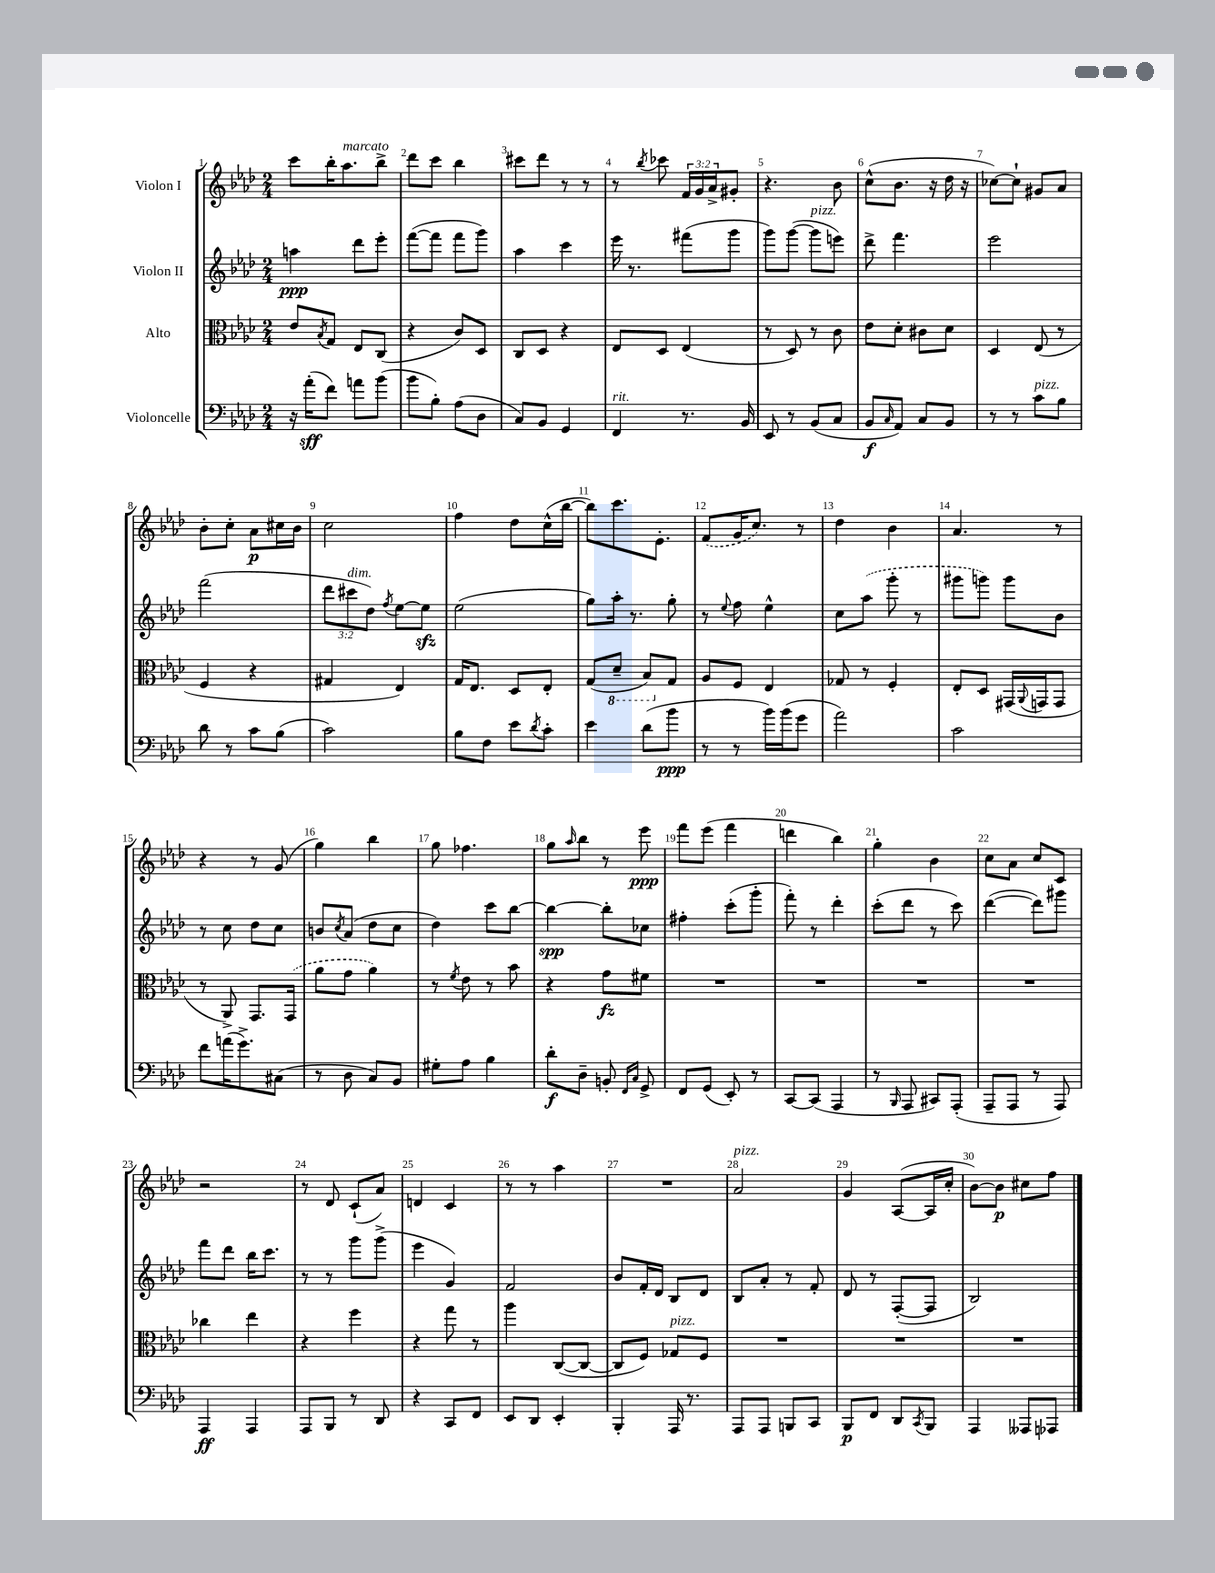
<<
\new StaffGroup <<
\new Staff = "s0" \with { instrumentName = "Violon I" } {
    \clef treble \key aes \major \numericTimeSignature \time 2/4 \override Staff.TupletNumber.text = #tuplet-number::calc-fraction-text
    c'''8 bes''16-. aes''8.^\markup { \italic "marcato" } bes''8-> |
    des'''8 c'''8 bes''4 |
    cis'''8 des'''8 r8 r8 |
    r8 \acciaccatura { bes''8 } ces'''8 \tuplet 3/2 { f'16 g'16 aes'16-> } gis'8-. |
    r4. bes'8 |
    c''8-^( bes'8. r16 des''16 r16 |
    ces''8~) ces''8-! gis'8 aes'8 |
    bes'8-. c''8-. aes'8\p cis''16 bes'16 |
    c''2 |
    f''4 des''8 c''16-^( bes''16~ |
    bes''8) c'''8. ees'8.-. |
    \once \slurDashed f'8( g'16 c''8.) r8 |
    des''4 bes'4 |
    aes'4. r8 |
    r4 r8 g'8( |
    g''4) bes''4 |
    g''8 fes''4. |
    g''8 \grace { aes''16 } bes''8 r8 ees'''8\ppp |
    f'''8 ees'''8( f'''4 |
    d'''4 bes''4) |
    g''4-. bes'4 |
    c''8 aes'8 c''8 c'8 |
    r2 |
    r8 des'8 c'8-!( aes'8) |
    d'4 c'4 |
    r8 r8 aes''4 |
    R2 |
    aes'2^\markup { \italic "pizz." } |
    g'4 aes8~( aes16 c''16-. |
    bes'8~) bes'8\p cis''8 f''8 \bar "|." |
}
\new Staff = "s1" \with { instrumentName = "Violon II" } {
    \clef treble \key aes \major \numericTimeSignature \time 2/4 \override Staff.TupletNumber.text = #tuplet-number::calc-fraction-text
    a''4\ppp des'''8 ees'''8-. |
    f'''8~( f'''8 f'''8 g'''8) |
    aes''4 c'''4 |
    ees'''16 r8. fis'''8( g'''8 |
    g'''8) g'''8~( g'''8^\markup { \italic "pizz." } e'''8) |
    des'''8-> f'''4. |
    ees'''2 |
    f'''2( |
    \tuplet 3/2 { des'''8 cis'''8^\markup { \italic "dim." } des''8) } \acciaccatura { f''8 } ees''8~ ees''8\sfz |
    ees''2( |
    g''8) aes''16-. r8. g''8-. |
    r8 \appoggiatura { ees''8 } f''8 ees''4-^ |
    c''8 \once \slurDashed aes''8( g'''8-. r8 |
    gis'''8 g'''8) g'''8 bes'8 |
    r8 c''8 des''8 c''8 |
    b'8 \acciaccatura { c''8 } aes'8( des''8 c''8 |
    des''4) c'''8 bes''8~ |
    bes''4~\spp bes''8-. ces''8 |
    fis''4-. c'''8-.( g'''8-. |
    f'''8-.) r8 des'''4-. |
    c'''8-.( des'''8 r8 c'''8) |
    des'''4~( des'''8) gis'''8 |
    f'''8 des'''8 bes''16 c'''8. |
    r8 r8 g'''8 g'''8->( |
    ees'''4 g'4) |
    f'2 |
    bes'8 f'16-. des'16 bes8 des'8 |
    bes8 aes'8-. r8 f'8-. |
    des'8 r8 f8~-.( f8 |
    bes2) \bar "|." |
}
\new Staff = "s2" \with { instrumentName = "Alto" } {
    \clef alto \key aes \major \numericTimeSignature \time 2/4
    ees'8 \acciaccatura { bes8 } g8 ees8 c8( |
    r4 c'8) des8 |
    c8 des8 r4 |
    ees8 des8 ees4( |
    r8 des8) r8 c'8 |
    ees'8 des'8-. cis'8 des'8 |
    des4 ees8( r8 |
    f4 r4 |
    gis4 ees4) |
    g16 ees8. des8 ees8-. |
    g8( \ottava #-1 des8-- bes,8) \ottava #0 g8 |
    aes8 f8 ees4 |
    ges8 r8 f4-. |
    ees8-. des8 gis,16( \appoggiatura { aes,8 } g,16 g,8 |
    r8 aes,8->) g,8. \once \slurDashed g,16( |
    aes'8 g'8 aes'4) |
    r8 \acciaccatura { f'8 } ees'8 r8 bes'8 |
    r4 g'8\fz fis'8 |
    R2 |
    R2 |
    R2 |
    R2 |
    ces''4 ees''4 |
    r4 f''4 |
    r4 g''8 r8 |
    aes''4 c8~( c8~ |
    c8 f8) ges8^\markup { \italic "pizz." } f8 |
    R2 |
    R2 |
    R2 \bar "|." |
}
\new Staff = "s3" \with { instrumentName = "Violoncelle" } {
    \clef bass \key aes \major \numericTimeSignature \time 2/4
    r16 aes'16-.\sff( f'8) a'8 bes'8( |
    bes'8 bes8-.) aes8( des8 |
    c8) bes,8 g,4 |
    f,4^\markup { \italic "rit." } r8. bes,16 |
    ees,8 r8 bes,8( c8 |
    bes,8\f \grace { c16 } aes,8) c8 bes,8 |
    r8 r8 c'8^\markup { \italic "pizz." } bes8 |
    des'8 r8 c'8 bes8( |
    c'2) |
    bes8 f8 ees'8 \acciaccatura { des'8 } c'8-. |
    ees'4 des'8( bes'8\ppp |
    r8 r8 bes'16) bes'16( g'8 |
    aes'2) |
    c'2 |
    f'8 a'16( g'8.->) cis8( |
    r8 des8 c8) bes,8 |
    gis8-. aes8 bes4 |
    des'8-.\f des8-- b,8-. \grace { f,16 c16 } g,8-> |
    f,8 g,8( ees,8-.) r8 |
    c,8~ c,8( aes,,4 |
    r8 \grace { bes,,16 } aes,,8 cis,8) aes,,8-.( |
    aes,,8-- aes,,8 r8 aes,,8) |
    aes,,4\ff aes,,4 |
    aes,,8 bes,,8 r8 des,8 |
    r4 c,8 f,8 |
    ees,8 des,8 ees,4-. |
    bes,,4-. aes,,16 r8. |
    aes,,8 aes,,8 b,,8 c,8 |
    bes,,8\p f,8 des,8 \acciaccatura { c,8 } bes,,8 |
    aes,,4 aeses,,8 aes,,8 \bar "|." |
}
>>
>>
\layout { \context { \Score \override BarNumber.break-visibility = ##(#f #t #t) barNumberVisibility = #all-bar-numbers-visible } }
